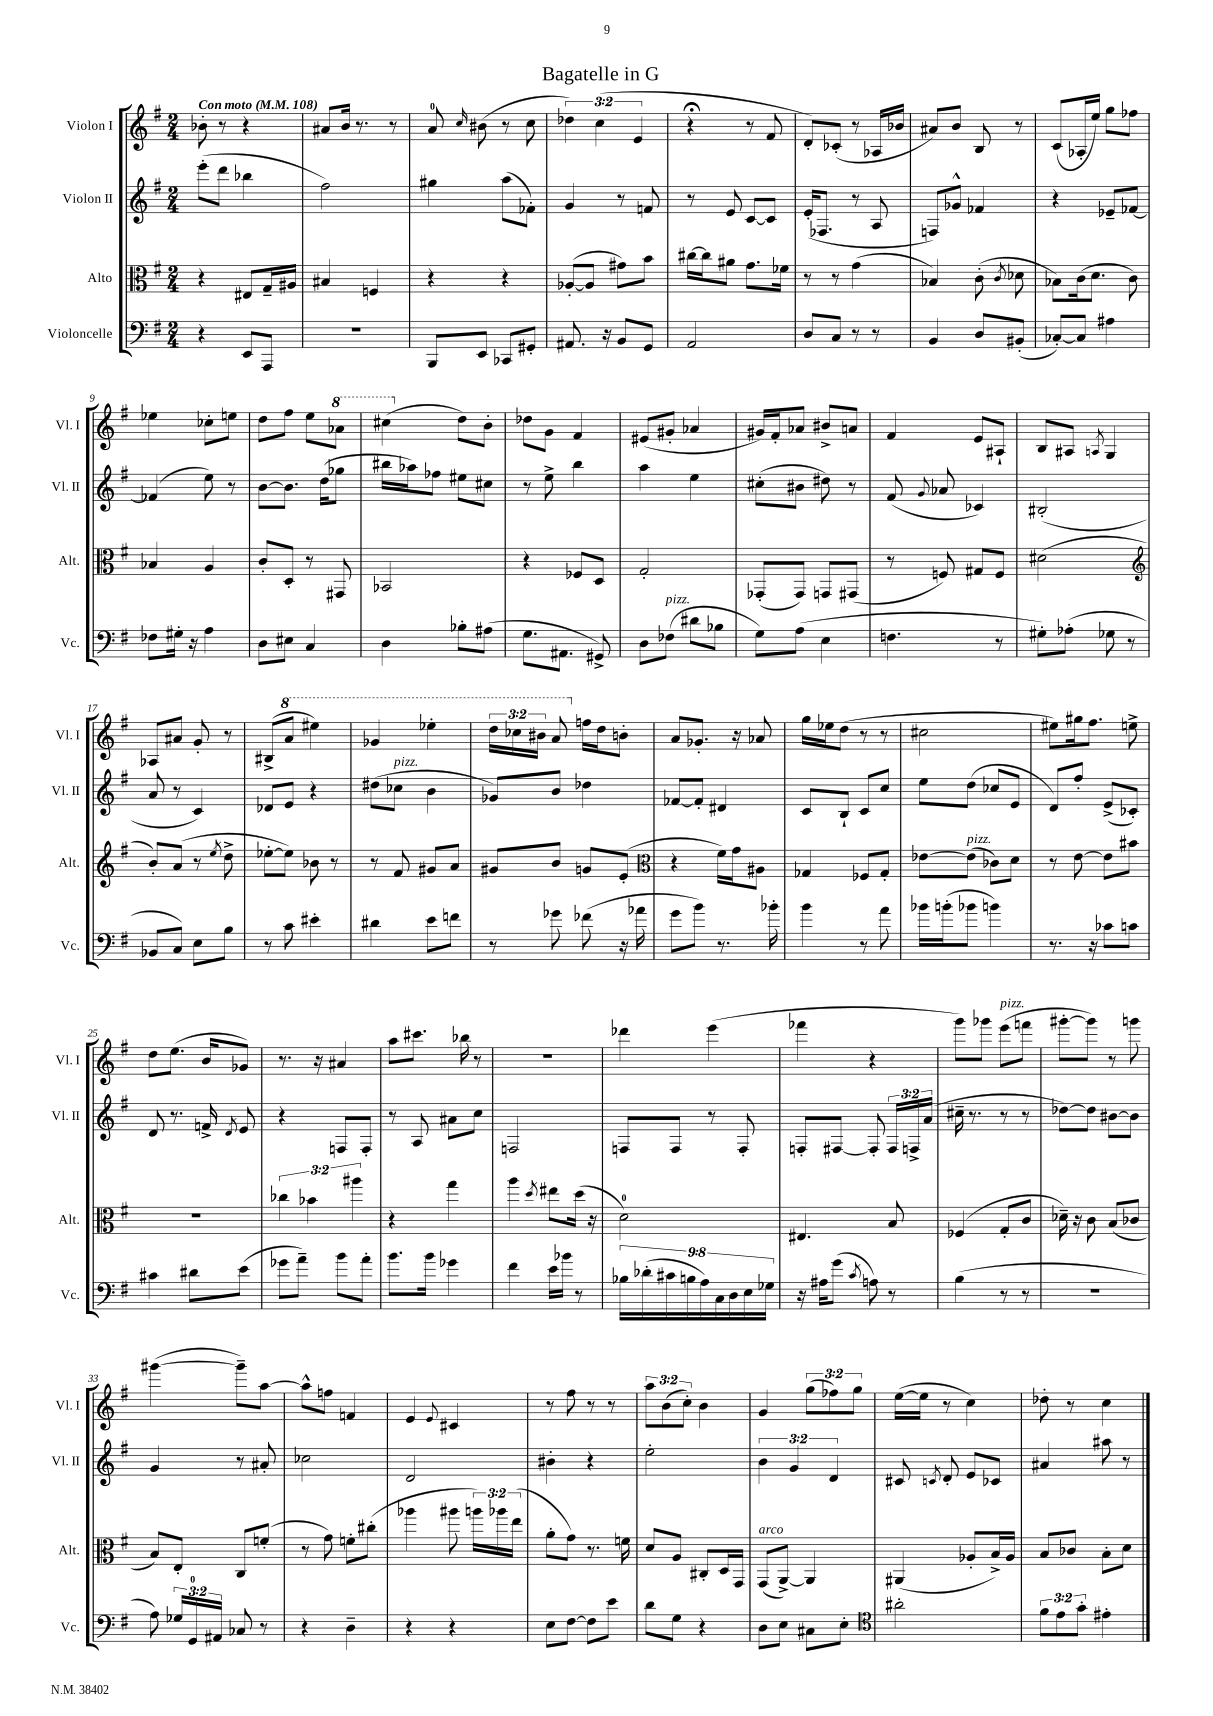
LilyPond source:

\header { title = "Bagatelle in G" }
<<
\new StaffGroup <<
\new Staff = "s0" \with { instrumentName = "Violon I" shortInstrumentName = "Vl. I" } {
    \clef treble \key g \major \numericTimeSignature \time 2/4 \override Staff.TupletNumber.text = #tuplet-number::calc-fraction-text \tempo "Con moto" 4 = 108
    \autoBeamOff bes'8-. r8 r4 |
    ais'8[ b'16] r8. r8 |
    a'8-0 \grace { c''16 } bis'8( r8 c''8 |
    \tuplet 3/2 { des''4) c''4( e'4 } |
    r4\fermata r8 fis'8 |
    d'8[-.) ces'8]-.( r8 aes16[ bes'16] |
    ais'8[) b'8] b8 r8 |
    c'8[( aes16-. e''16]) g''8[ fes''8] |
    ees''4 ces''8[-. e''8] |
    d''8[ fis''8] e''8[ \ottava #1 aes''8] |
    cis'''4( \ottava #0 d''8[) b'8]-. |
    des''8[ g'8] fis'4 |
    eis'8[( gis'8]-. aes'4 |
    gis'16[) fis'16-. aes'8] bis'8[-> a'8] |
    fis'4 e'8[ ais8]-! |
    b8[ ais8] \acciaccatura { a8 } g4 |
    aes8[ ais'8] g'8-. r8 |
    bis8[->( \ottava #1 a''8] eis'''4) |
    ges''4 ees'''4-. |
    \tuplet 3/2 { d'''16[ ces'''16 bis''16] } a''8 \ottava #0 f''16[ d''16 b'!8]-. |
    a'8[ ges'8.]-. r16 aes'8 |
    g''16[ ees''16 d''8]( r8 r8 |
    cis''2 |
    eis''8[) gis''16 fis''8.] e''8-> |
    d''8[ e''8.]( b'16[ ges'8]) |
    r8. r16 ais'4 |
    a''8[ cis'''8.] bes''16 r8 |
    r2 |
    des'''4 e'''4( |
    fes'''4 r4 |
    g'''8[) ges'''8] e'''8[^\markup { \italic "pizz." }( f'''8] |
    gis'''8[~-. gis'''8]) r8 g'''8 |
    gis'''4~( gis'''8[--) a''8]~ |
    a''8[-^ f''8] f'4 |
    e'4 \appoggiatura { e'8 } cis'4 |
    r8 fis''8 r8 r8 |
    \tuplet 3/2 { a''8[ b'8( c''8]-.) } b'4 |
    g'4 \tuplet 3/2 { g''8[( fes''8) g''8] } |
    e''16[~( e''16] r8 c''4) |
    des''8-. r8 c''4 \bar "|." |
}
\new Staff = "s1" \with { instrumentName = "Violon II" shortInstrumentName = "Vl. II" } {
    \clef treble \key g \major \numericTimeSignature \time 2/4 \override Staff.TupletNumber.text = #tuplet-number::calc-fraction-text
    \autoBeamOff e'''8[-.( d'''8] bes''4 |
    fis''2) |
    gis''4 a''8[( fes'8]-.) |
    g'4 r8 f'8 |
    r8 e'8 c'8[~ c'8] |
    e'16[-.( fes8.] r8 a8 |
    f8[) ges'8]-^ fes'4 |
    r4 ees'8[-- fes'8]~ |
    fes'4( e''8) r8 |
    b'8[~ b'8.] d''16[( ges''8] |
    bis''16[ aes''16) fes''8] eis''8[ cis''8] |
    r8 e''8-> b''4 |
    a''4 e''4 |
    cis''8[-.( bis'8] dis''8) r8 |
    fis'8( \appoggiatura { g'8 } aes'8 ces'4) |
    bis2-.( |
    a'8 r8 c'4) |
    des'8[ e'8] r4 |
    dis''8[( ces''8]^\markup { \italic "pizz." } b'4 |
    ges'8[) b'8] des''4 |
    fes'8[~ fes'8]-. dis'4 |
    c'8[ b8]-! c'8[ c''8] |
    e''8[ d''8]( ces''8[ e'8] |
    d'8[) fis''8]-. e'8[->( ces'8]-.) |
    d'8 r8. f'16-> \acciaccatura { d'8 } e'8 |
    r4 f8[ f8]-. |
    r8 a8 ais'8[ c''8] |
    f2 |
    f8[ f8] r8 f8-. |
    f8[-. fis8]~ fis8-. \tuplet 3/2 { fis16[ f16-> a'16]( } |
    cis''16-- r8. r8 r8 |
    des''8[~) des''8] bis'8[~ bis'8] |
    g'4 r8 ais'8-. |
    ces''2 |
    d'2 |
    bis'4-. r4 |
    e''2-. |
    \tuplet 3/2 { b'4 g'4 d'4 } |
    cis'8 \acciaccatura { c'8 } d'8-. e'8[ ces'8] |
    ais'4 ais''8 r8 \bar "|." |
}
\new Staff = "s2" \with { instrumentName = "Alto" shortInstrumentName = "Alt." } {
    \clef alto \key g \major \numericTimeSignature \time 2/4 \override Staff.TupletNumber.text = #tuplet-number::calc-fraction-text
    \autoBeamOff r4 eis8[ g16-- ais16] |
    bis4 f4 |
    r4 r4 |
    aes8[~-.( aes8] gis'8[) b'8] |
    cis''16[~ cis''16 ais'8] g'8.[ fes'16] |
    r8 r8 g'4( |
    bes4) c'8-.( \acciaccatura { c'8 } des'8 |
    bes8[) c'16( d'8.] c'8) |
    bes4 a4 |
    c'8[-. d8]-. r8 gis,8 |
    bes,2 |
    r4 fes8[ d8] |
    g2-. |
    ges,8[-.( ges,8]) g,8[ gis,8]( |
    r8 f8) gis8[ f8] |
    dis'2( |
    \clef treble b'8[-.) a'8]( r8 \acciaccatura { e''8 } d''8-> |
    ees''8[~-. ees''8]) bes'8 r8 |
    r8 fis'8 gis'8[ a'8] |
    gis'8[ b'8] g'8[ e'8]-.( |
    \clef alto r4 fis'16[) g'16 ais8] |
    ges4 fes8[ ges8]-. |
    ees'8[~ ees'8]^\markup { \italic "pizz." }( ces'8[) d'8] |
    r8 e'8~ e'8[ bis'8] |
    R2 |
    \tuplet 3/2 { ces''4 bes'4 ais''4 } |
    r4 g''4 |
    a''4 \acciaccatura { d''8 } eis''8[ d''16]( r16 |
    d'2-0) |
    eis4. b8 |
    fes4( g8[-. c'8] |
    des'16--) r16 c'8 b8[( ces'8] |
    b8[) e8]-. c8[ f'8]-.( |
    r8 g'8) f'8[-. cis''8]-.( |
    aes''4 ais''8 \tuplet 3/2 { a''16[) aes''16 e''16]( } |
    a'8[-. g'8]) r8. f'16 |
    d'8[ a8] cis8[-. d16 g,16] |
    g,8[^\markup { \italic "arco" }( a,8]~->) a,4 |
    ais,4( aes8[-. b16->) aes16] |
    b8[ ces'8] b8[-. d'8] \bar "|." |
}
\new Staff = "s3" \with { instrumentName = "Violoncelle" shortInstrumentName = "Vc." } {
    \clef bass \key g \major \numericTimeSignature \time 2/4 \override Staff.TupletNumber.text = #tuplet-number::calc-fraction-text
    \autoBeamOff r4 e,8[ a,,8] |
    R2 |
    b,,8[ e,8] ces,8[ gis,8]-. |
    ais,8. r16 b,8[ g,8] |
    a,2 |
    d8[ c8] r8 r8 |
    b,4 d8[ bis,8]-.( |
    ces8[~-.) ces8] ais4 |
    fes8[ gis16]-. r16 a4 |
    d8[ eis8] c4 |
    d4 bes8[-. ais8]( |
    g8.[ ais,8.] gis,8->) |
    d8[ fes8]^\markup { \italic "pizz." }( dis'8[ bes8] |
    g8[) a8]( e4 |
    f4. r8 |
    gis8[-.) aes8]-.( ges8 r8 |
    bes,8[ c8]) e8[ b8] |
    r8 c'8 eis'4-. |
    dis'4 e'8[ f'8] |
    r8 ges'8 fes'8( r16 aes'16 |
    g'8[ b'8]) r8. bes'16-. |
    b'4 r8 a'8 |
    bes'16[ b'16-.( bes'8] b'4) |
    r8. r16 ces'8[ c'8] |
    cis'4 dis'8[ e'8]( |
    ges'8[ a'8]--) b'8[ a'8]-. |
    b'8.[ b'16] ges'4 |
    fis'4 e'16[ bes'16] r8 |
    \tuplet 9/8 { bes16[ des'16-.( cis'16 b16 a16) c16 d16 e16 ges16] } |
    r16 ais16[ g'8]( \acciaccatura { c'8 } a8) r8 |
    b4( r8 r8 |
    R2 |
    a8) \tuplet 3/2 { ges16[ g,16-0 ais,16] } ces8 r8 |
    r4 d4-- |
    r4 r4 |
    e8[ fis8]~ fis8[ e'8] |
    d'8[ g8] r4 |
    d8[ e8] cis8[ e8]-. |
    \clef tenor ais'2-. |
    \tuplet 3/2 { fis'8[ e'8 g'8]-. } eis'4-. \bar "|." |
}
>>
>>
